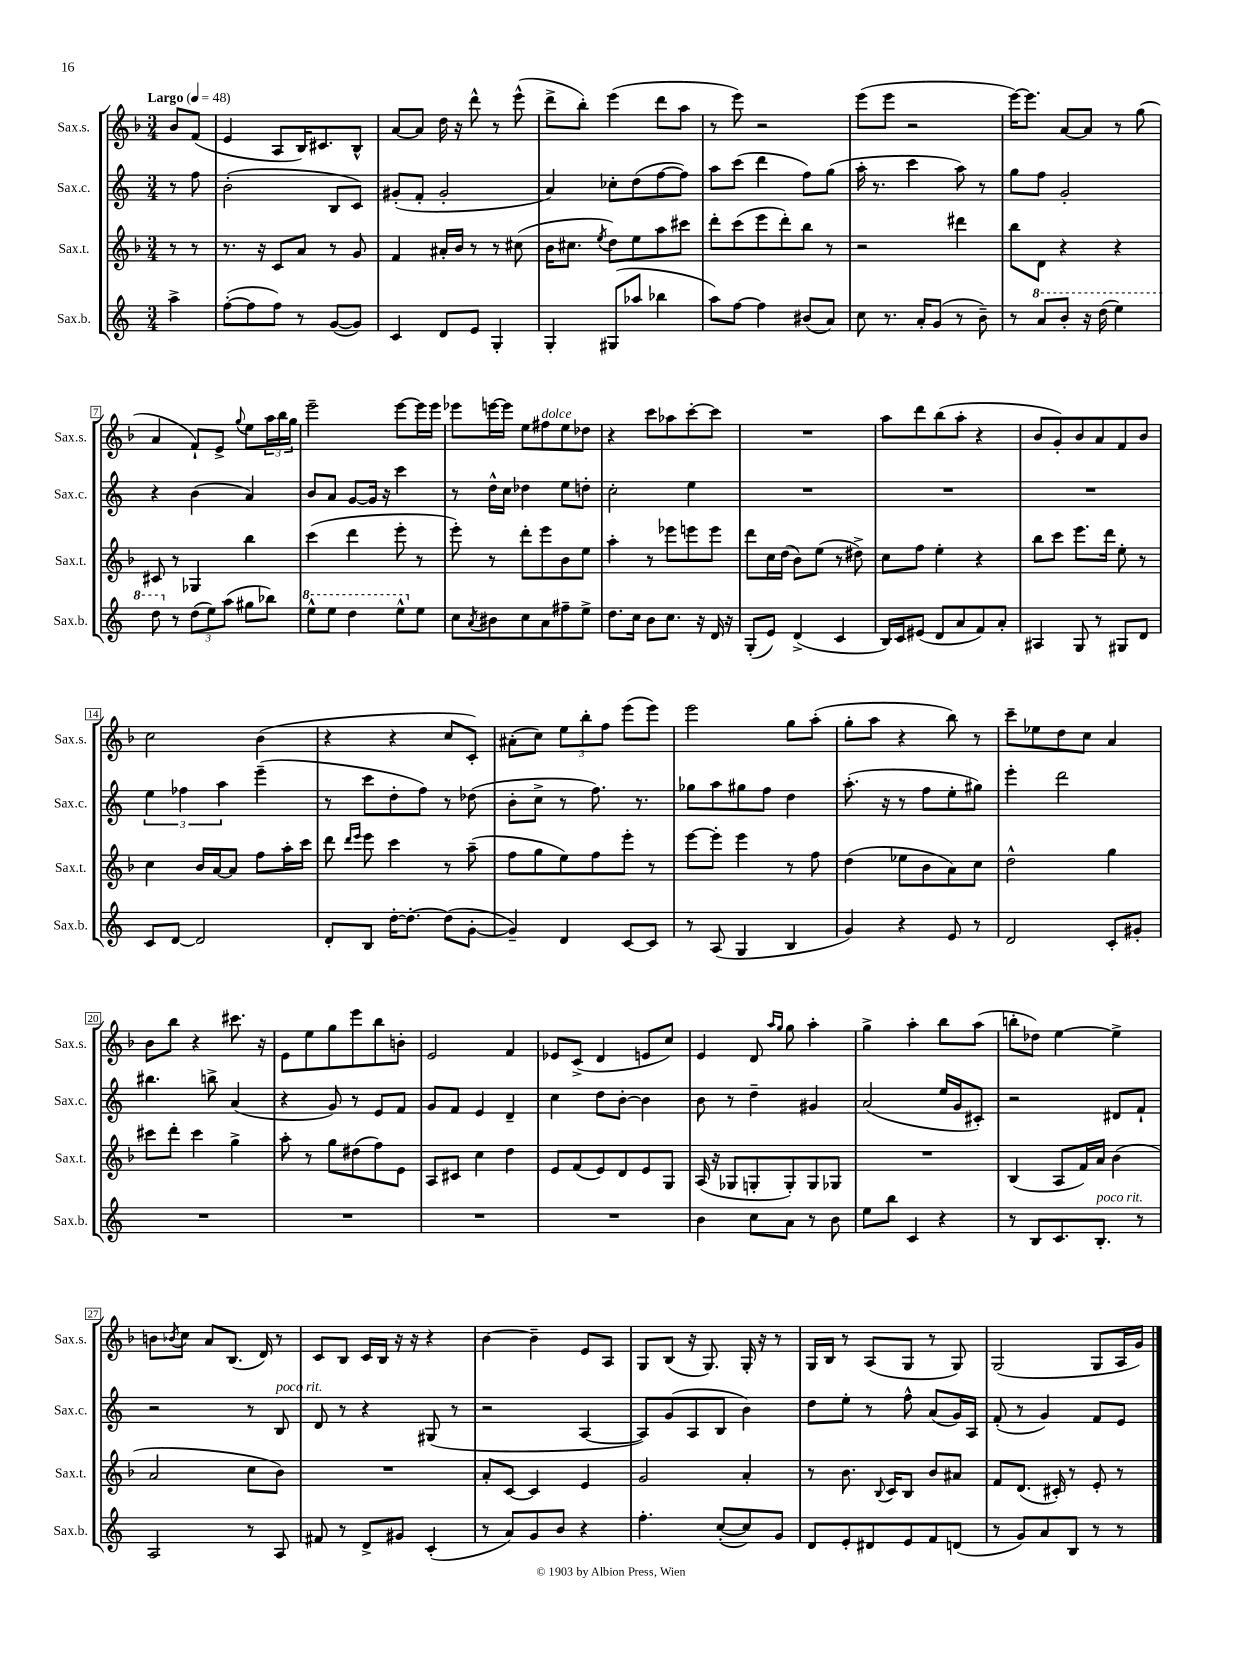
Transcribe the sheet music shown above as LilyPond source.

<<
\new StaffGroup <<
\new Staff = "s0" \with { instrumentName = "Sax.s." shortInstrumentName = "Sax.s." } {
    \clef treble \key f \major \numericTimeSignature \time 3/4 \partial 4 \tempo "Largo" 4 = 48
    bes'8 f'8( |
    e'4 a8 bes16) cis'8. bes8-^ |
    a'8~ a'8 d''16 r16 d'''8-^ r8 e'''8-^( |
    d'''8-> bes''8-.) e'''4( d'''8 a''8 |
    r8 e'''8) r2 |
    e'''8( e'''8 r2 |
    e'''16~) e'''8. a'8~ a'8 r8 g''8( |
    a'4 f'8-!) e'8-> \appoggiatura { g''8 } e''8 \tuplet 3/2 { a''16 bes''16 g''16 } |
    e'''2-- e'''8~ e'''16 e'''16 |
    ees'''8 e'''16~ e'''16 e''8 fis''8^\markup { \italic "dolce" } e''8 des''8 |
    r4 c'''8 aes''8 c'''8~-. c'''8 |
    R2. |
    a''8 d'''8 bes''8( a''8-. r4 |
    bes'8 g'8-.) bes'8 a'8 f'8 bes'8 |
    c''2 bes'4( |
    r4 r4 c''8 c'8-.) |
    ais'8-.( c''8) \tuplet 3/2 { e''8 bes''8-. f''8 } e'''8( e'''8) |
    e'''2 g''8 a''8-.( |
    g''8-. a''8 r4 bes''8) r8 |
    c'''8-- ees''8 d''8 c''8 a'4 |
    bes'8 bes''8 r4 cis'''8. r16 |
    e'8 e''8 g''8 e'''8 bes''8 b'8-. |
    e'2 f'4 |
    ees'8 c'8->( d'4 e'8 c''8) |
    e'4 d'8 \grace { a''16 g''16 } g''8 a''4-. |
    g''4-> a''4-. bes''8 a''8( |
    b''8-. des''8) e''4~ e''4-> |
    b'8 \acciaccatura { bes'8 } c''8 a'8 bes8.( d'16) r8 |
    c'8 bes8 c'16 bes16 r16 r16 r4 |
    bes'4~ bes'4-- e'8 a8 |
    g8 bes8( r16 g8.) g16-. r16 r8 |
    g16 bes16 r8 a8( g8 r8 g8) |
    g2( g8 a16 g'16) \bar "|." |
}
\new Staff = "s1" \with { instrumentName = "Sax.c." shortInstrumentName = "Sax.c." } {
    \clef treble \key c \major \numericTimeSignature \time 3/4 \partial 4
    r8 f''8 |
    b'2-.( b8 c'8) |
    gis'8-.( f'8-. gis'2-. |
    a'4) ces''8-. d''8( f''8~ f''8) |
    a''8 c'''8( d'''4 f''8) g''8( |
    a''16-. r8. c'''4 a''8) r8 |
    g''8 f''8 g'2-. |
    r4 b'4( a'4) |
    b'8 a'8 g'8~ g'16 r16 c'''4 |
    r8 d''16-^ c''16 des''4 e''8 d''8-. |
    c''2-. e''4 |
    R2. |
    R2. |
    R2. |
    \tuplet 3/2 { e''4 fes''4 a''4 } e'''4--( |
    r8 c'''8 d''8-. f''8) r8 des''8( |
    b'8-. c''8-> r8 f''8.) r8. |
    ges''8 a''8 gis''8 f''8 d''4 |
    a''8.-.( r16 r8 f''8 e''8-. gis''8) |
    e'''4-. d'''2 |
    bis''4. b''8-> a'4( |
    r4 g'8) r8 e'8 f'8 |
    g'8 f'8 e'4 d'4-- |
    c''4 d''8 b'8~-. b'4 |
    b'8 r8 d''4-- gis'4 |
    a'2( e''16 g'16 cis'8-.) |
    r2 dis'8 f'8-! |
    r2 r8 b8^\markup { \italic "poco rit." } |
    d'8 r8 r4 gis8( r8 |
    r2 a4~ |
    a8) g'8( a8 b8 b'4) |
    d''8 e''8-. r8 f''8-^ a'8( g'16) a16 |
    f'8-.( r8 g'4) f'8 e'8 \bar "|." |
}
\new Staff = "s2" \with { instrumentName = "Sax.t." shortInstrumentName = "Sax.t." } {
    \clef treble \key f \major \numericTimeSignature \time 3/4 \partial 4
    r8 r8 |
    r8. r16 c'8 a'8 r8 g'8 |
    f'4 ais'16-. bes'16 r8 r8 cis''8( |
    bes'16 cis''8. \acciaccatura { e''8 } d''8) e''8 a''8 cis'''8 |
    d'''8-. c'''8( e'''8 d'''8-.) bes''8 r8 |
    r2 dis'''4 |
    bes''8 d'8 r4 r4 |
    cis'8 r8 ges4 bes''4 |
    c'''4( d'''4 e'''8-. r8 |
    e'''8-.) r8 d'''8-. e'''8 bes'8 e''8 |
    a''4-. r8 ees'''8 e'''8 e'''8 |
    d'''8 c''16 d''16( bes'8) e''8( r8 dis''8->) |
    c''8 f''8 e''4-. r4 |
    bes''8 c'''8 e'''8. d'''16 e''8-. r8 |
    c''4 bes'16 a'16~ a'8 f''8 a''16-. c'''16 |
    d'''8 \grace { d'''16 e'''16 } e'''8 c'''4 r8 a''8--( |
    f''8 g''8 e''8) f''8 e'''8-. r8 |
    e'''8~ e'''8-. e'''4 r8 f''8 |
    d''4( ees''8 bes'8 a'8) c''8 |
    d''2-^ g''4 |
    cis'''8 d'''8-. cis'''4 g''4-> |
    a''8-. r8 g''8 dis''8( f''8) e'8 |
    a8 cis'8 c''4 d''4 |
    e'8 f'8( e'8) d'8 e'8 g8 |
    a16( r16 ges8 g8-. g8-.) g8 ges8 |
    R2. |
    bes4( a8 f'16) a'16 bes'4( |
    a'2 c''8 bes'8) |
    R2. |
    a'8-. c'8~ c'4 e'4 |
    g'2 a'4-. |
    r8 bes'8. \appoggiatura { bes8 } c'16 bes8 bes'8 ais'8 |
    f'8 d'8.( cis'16-.) r8 e'8-. r8 \bar "|." |
}
\new Staff = "s3" \with { instrumentName = "Sax.b." shortInstrumentName = "Sax.b." } {
    \clef treble \key c \major \numericTimeSignature \time 3/4 \partial 4
    a''4-> |
    f''8~-.( f''8 f''8) r8 g'8~( g'8) |
    c'4 d'8 e'8 g4-. |
    g4-. gis8( aes''8 bes''4 |
    a''8) f''8~ f''4 bis'8( a'8) |
    c''8 r8. a'16-. g'8( r8 b'8--) |
    r8 \ottava #1 a''8 b''8-. r16 d'''16( e'''4) |
    d'''8 \ottava #0 r8 \tuplet 3/2 { d''8( e''8) a''8( } gis''8 bes''8) |
    \ottava #1 e'''8-^ e'''8 d'''4 e'''8-^ \ottava #0 e''8 |
    c''8 \acciaccatura { a'8 } bis'8 c''8 a'8 fis''8-- e''8-> |
    d''8. c''16 b'8 c''8. r16 d'16 r16 |
    g8-.( e'8) d'4->( c'4 |
    b16) c'16 eis'8( d'8 a'8 f'8) a'8-. |
    ais4 g8 r8 gis8 d'8 |
    c'8 d'8~ d'2 |
    d'8-. b8 d''16~-. d''8.~-. d''8( g'8~-. |
    g'4--) d'4 c'8~ c'8 |
    r8 a8( g4 b4 |
    g'4) r4 e'8 r8 |
    d'2 c'8-. gis'8-. |
    R2. |
    R2. |
    R2. |
    R2. |
    b'4 c''8 a'8 r8 b'8 |
    e''8 b''8 c'4 r4 |
    r8 b8 c'8. b8.-.^\markup { \italic "poco rit." } r8 |
    a2 r8 a8 |
    fis'8 r8 d'8-> gis'8 c'4-.( |
    r8 a'8) g'8 b'8 r4 |
    f''4.-. c''8~-.( c''8) g'8 |
    d'8 e'8-. dis'8 e'8 f'8 d'8( |
    r8 g'8) a'8 b8 r8 r8 \bar "|." |
}
>>
>>
\layout { \context { \Score \override BarNumber.stencil = #(make-stencil-boxer 0.1 0.3 ly:text-interface::print) } }
